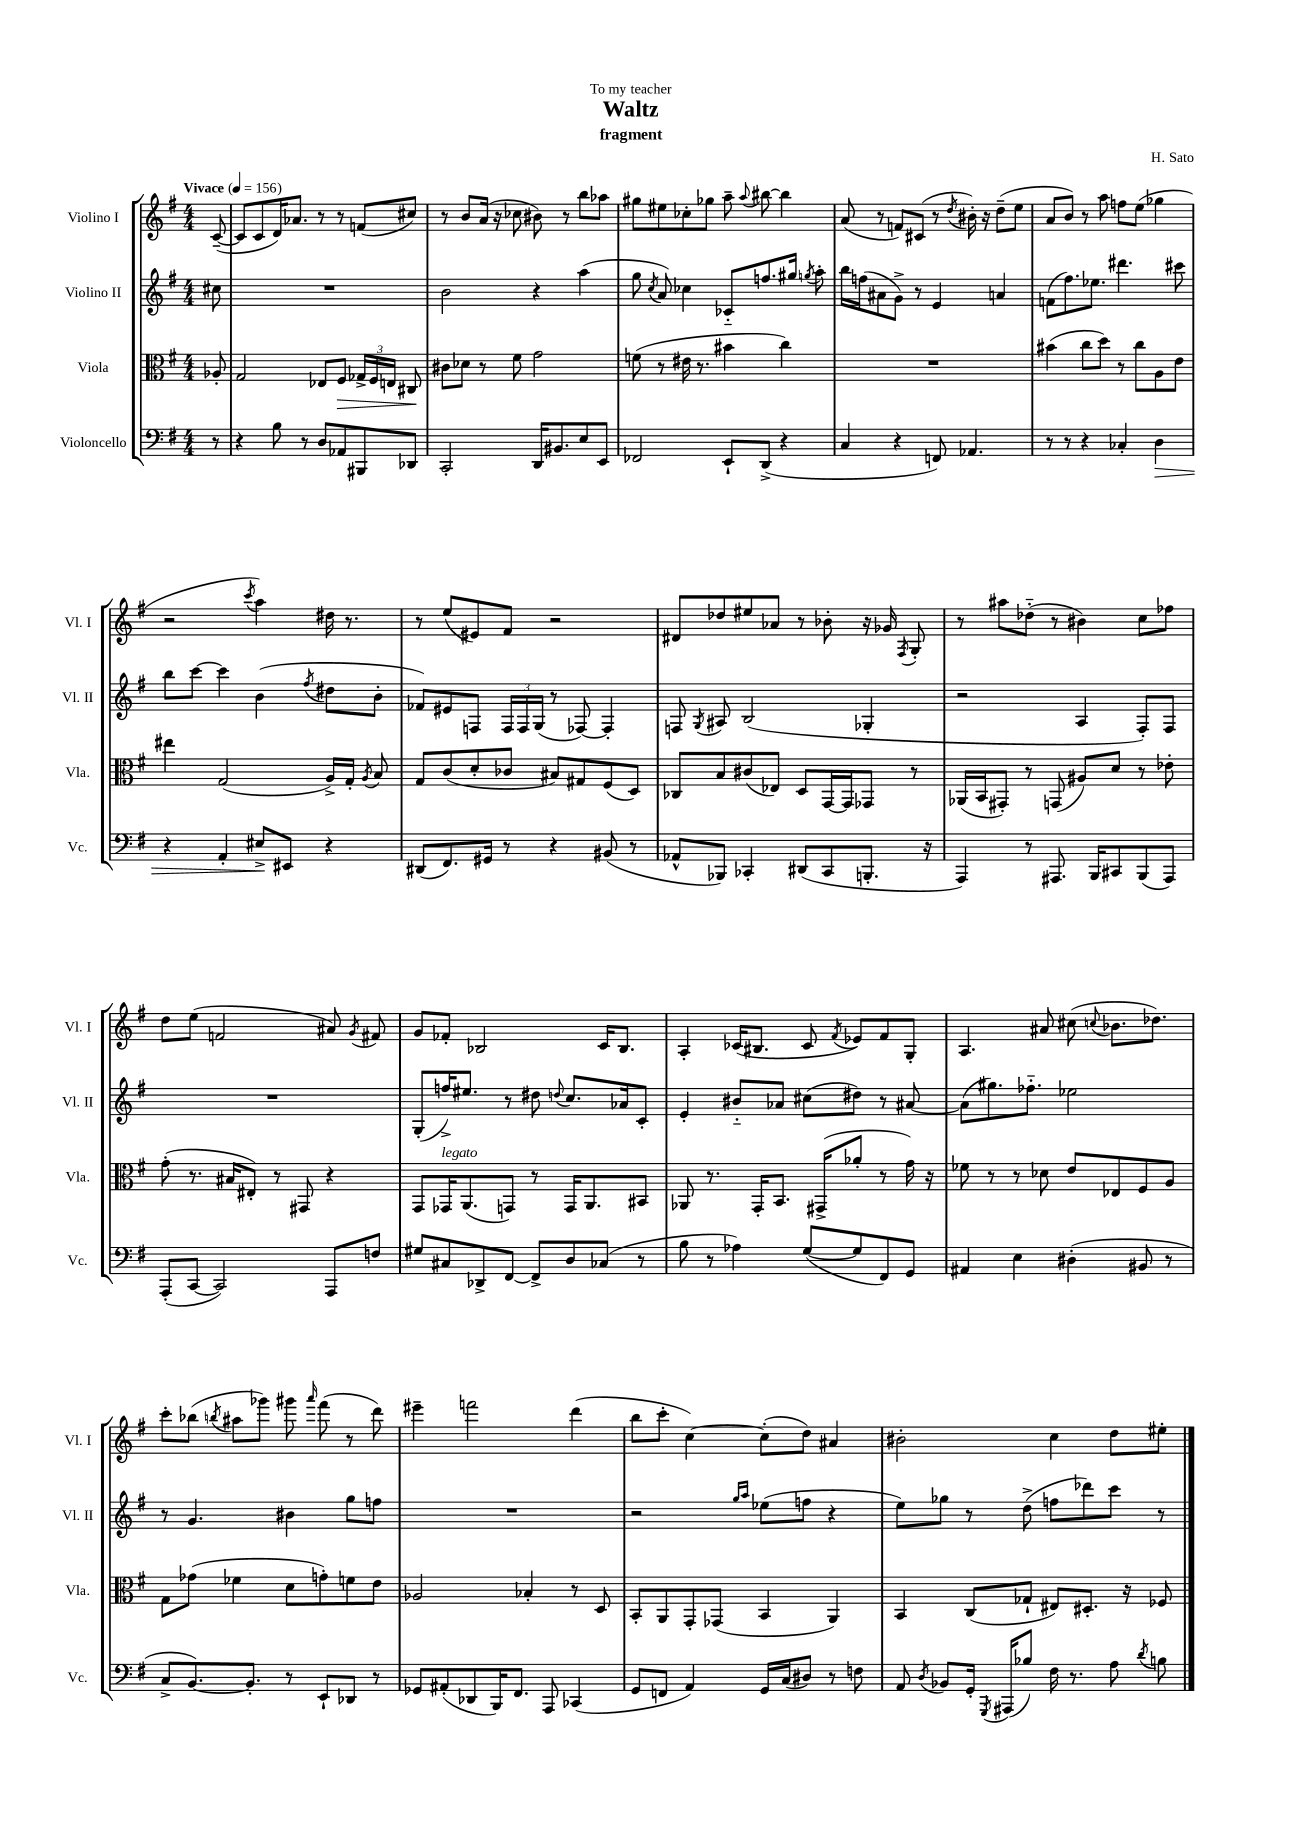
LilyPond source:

\header { title = "Waltz" composer = "H. Sato" subtitle = "fragment" dedication = "To my teacher" }
<<
\new StaffGroup <<
\new Staff = "s0" \with { instrumentName = "Violino I" shortInstrumentName = "Vl. I" } {
    \clef treble \key g \major \numericTimeSignature \time 4/4 \partial 8 \tempo "Vivace" 4 = 156
    \autoBeamOff c'8~--( |
    c'8[ c'8 d'16) aes'8.] r8 r8 f'8[( cis''8]) |
    r8 b'8[ a'16]( r16 ces''8 bis'8) r8 b''8[ aes''8] |
    gis''8[ eis''8 ces''8-. ges''8] a''8-- \appoggiatura { a''8 } bis''8~ bis''4 |
    a'8( r8 f'8[) cis'8]( r8 \acciaccatura { d''8 } bis'16-.) r16 d''8[--( e''8] |
    a'8[ b'8]) r8 a''8 f''8[ e''8]( ges''4 |
    r2 \acciaccatura { c'''8 } a''4) dis''16 r8. |
    r8 e''8[( eis'8) fis'8] r2 |
    dis'8[ des''8 eis''8 aes'8] r8 bes'8-. r16 ges'16 \acciaccatura { fis8 } g8-. |
    r8 ais''8[ des''8]-_( r8 bis'4) c''8[ fes''8] |
    d''8[ e''8]( f'2 ais'8) \acciaccatura { g'8 } fis'8 |
    g'8[ fes'8]-. bes2 c'16[ bes8.] |
    a4-. ces'16[( bis8.] ces'8 \acciaccatura { fis'8 } ees'8[) fis'8 g8]-. |
    a4. ais'8 cis''8( \appoggiatura { c''8 } bes'8.[ des''8.]) |
    c'''8[-. bes''8]( \acciaccatura { b''8 } ais''8[ ges'''8]) gis'''8 \grace { a'''16 } fis'''8( r8 d'''8) |
    eis'''4-- f'''2 d'''4( |
    b''8[ c'''8]-. c''4~) c''8[-.( d''8]) ais'4 |
    bis'2-. c''4 d''8[ eis''8]-. \bar "|." |
}
\new Staff = "s1" \with { instrumentName = "Violino II" shortInstrumentName = "Vl. II" } {
    \clef treble \key g \major \numericTimeSignature \time 4/4 \partial 8
    \autoBeamOff cis''8 |
    R1 |
    b'2 r4 a''4( |
    g''8 \acciaccatura { c''8 } a'8) ces''4 ces'8[-_ f''8. gis''16] \acciaccatura { g''8 } a''8-. |
    b''16[ f''16( ais'8 g'8]->) r8 e'4 a'4 |
    f'8[( fis''8.) ees''8.] dis'''4. cis'''8 |
    b''8[ c'''8]~ c'''4 b'4( \acciaccatura { fis''8 } dis''8[ b'8]-. |
    fes'8[) eis'8 f8] \tuplet 3/2 { f16[ f16 g16]( } r8 fes8~) fes4-. |
    f8 \acciaccatura { g8 } ais8 b2( ges4-. |
    r2 a4 fis8[-.) fis8] |
    R1 |
    g8[-.( f''16->) eis''8.] r8 dis''8 \appoggiatura { d''8 } c''8.[ aes'16 c'8]-. |
    e'4-. bis'8[-_ aes'8] cis''8[( dis''8]) r8 ais'8~ |
    ais'8[( gis''8.) fes''8.]-_ ees''2 |
    r8 g'4. bis'4 g''8[ f''8] |
    R1 |
    r2 \grace { g''16[ a''16] } ees''8[( f''8] r4 |
    e''8[) ges''8] r8 d''8->( f''8[ des'''8) c'''8] r8 \bar "|." |
}
\new Staff = "s2" \with { instrumentName = "Viola" shortInstrumentName = "Vla." } {
    \clef alto \key g \major \numericTimeSignature \time 4/4 \partial 8
    \autoBeamOff aes8-. |
    g2 ees8[ fis8]\> \tuplet 3/2 { ges16[-> fis16 e16] } cis8\! |
    cis'8[ des'8] r8 fis'8 g'2 |
    f'8( r8 eis'16 r8. bis'4 c''4) |
    R1 |
    bis'4( c''8[ d''8]) r8 c''8[ a8 e'8] |
    eis''4 g2( a16[->) g16]-. \acciaccatura { a8 } b8 |
    g8[ c'8( d'8-. ces'8] bis8[) gis8 fis8( d8]) |
    ces8[ b8 cis'8( ees8]) d8[ g,16~ g,16 ges,8] r8 |
    aes,16[( b,16 gis,8]-.) r8 g,8( ais8[) d'8] r8 ees'8-. |
    g'8-.( r8. bis16[ eis8]-.) r8 gis,8 r4 |
    g,8[ ges,16^\markup { \italic "legato" } a,8.( g,8]) r8 g,16[ a,8. bis,8] |
    aes,8 r8. g,16[-. b,8.] gis,16[->( aes'8]-. r8 g'16) r16 |
    fes'8 r8 r8 des'8 e'8[ ees8 fis8 a8] |
    g8[ ges'8]( fes'4 d'8[ g'8-.) f'8 e'8] |
    aes2 bes4-. r8 d8 |
    b,8[-. a,8 g,8-. ges,8]( b,4 a,4) |
    b,4 c8[( ges8]-! eis8[) dis8.]-. r16 fes8 \bar "|." |
}
\new Staff = "s3" \with { instrumentName = "Violoncello" shortInstrumentName = "Vc." } {
    \clef bass \key g \major \numericTimeSignature \time 4/4 \partial 8
    \autoBeamOff r8 |
    r4 b8 r8 d8[ aes,8 bis,,8 des,8] |
    c,2-. d,16[ bis,8. e8 e,8] |
    fes,2 e,8[-! d,8]->( r4 |
    c4 r4 f,8) aes,4. |
    r8 r8 r4 ces4-. d4\> |
    r4 a,4-. eis8[->\! eis,8] r4 |
    dis,8[( fis,8.) gis,16] r8 r4 bis,8( r8 |
    aes,8[-^ bes,,8]) ces,4-. dis,8[( ces,8 b,,8.]-. r16 |
    a,,4) r8 ais,,8. b,,16[ cis,8 b,,8( ais,,8]) |
    a,,8[-.( c,8]~ c,2) a,,8[ f8] |
    gis8[ cis8 des,8-> fis,8]~ fis,8[-> d8 ces8]( r8 |
    b8 r8 aes4) g8[~( g8 fis,8) g,8] |
    ais,4 e4 dis4-.( bis,8 r8 |
    c8[-> b,8.~) b,8.]-. r8 e,8[-! des,8] r8 |
    ges,8[ ais,8-.( des,8 b,,16) fis,8.] a,,8 ces,4( |
    g,8[ f,8] a,4) g,16[ c16( dis8]) r8 f8 |
    a,8 \acciaccatura { d8 } bes,8[ g,16]-. \acciaccatura { g,,8 } ais,,16[( bes8]) fis16 r8. a8 \acciaccatura { d'8 } b8 \bar "|." |
}
>>
>>
\layout { \context { \Score \remove "Bar_number_engraver" } }
